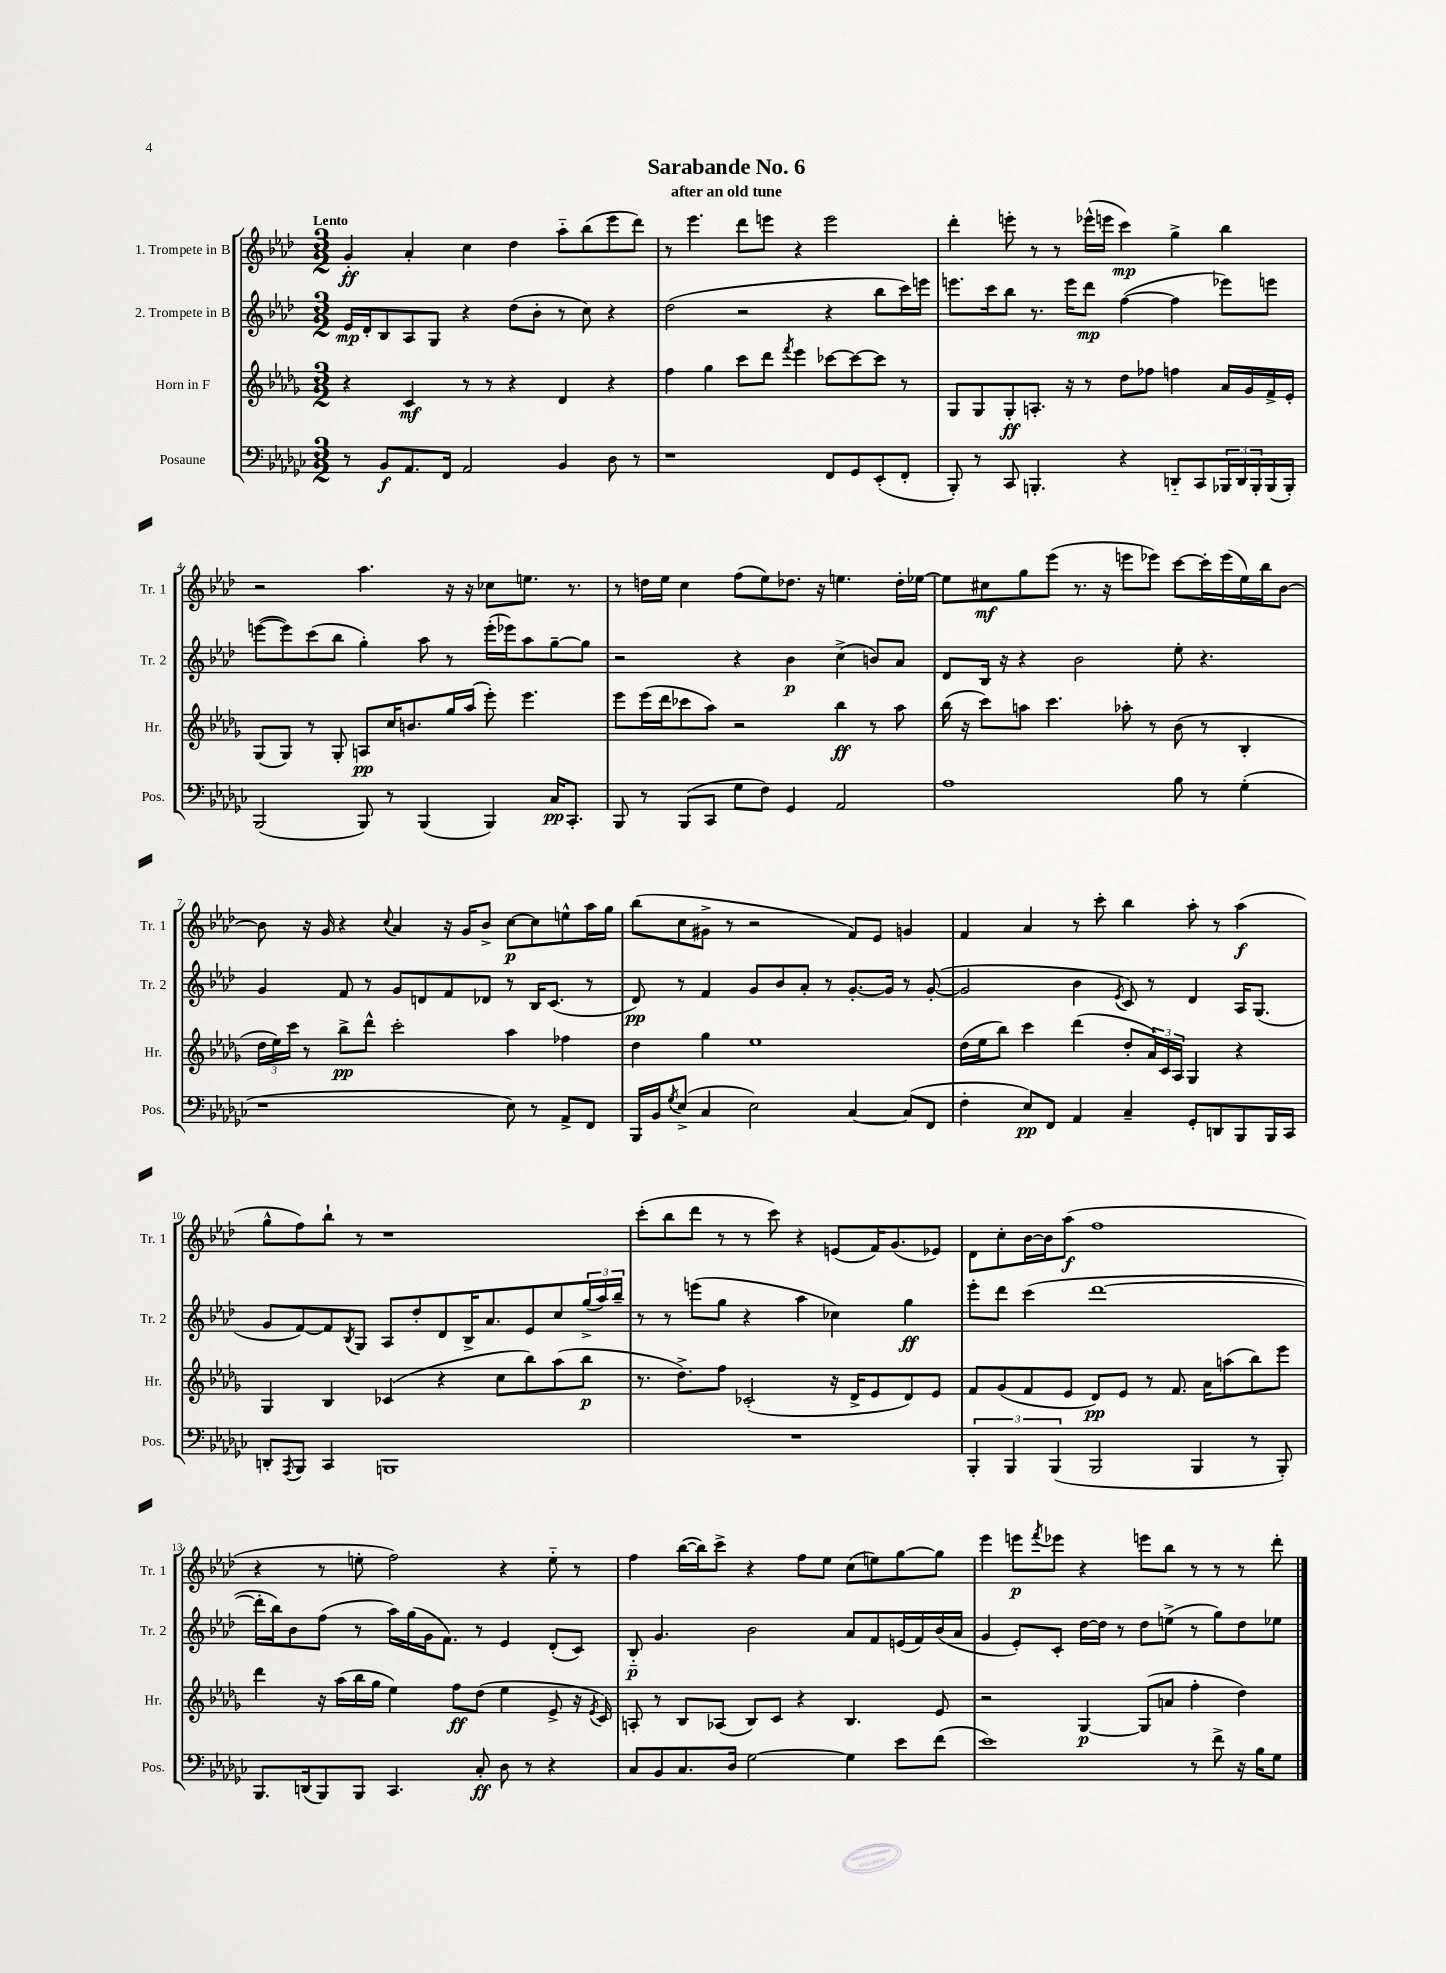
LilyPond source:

\header { title = "Sarabande No. 6" subtitle = "after an old tune" }
<<
\new StaffGroup <<
\new Staff = "s0" \with { instrumentName = "1. Trompete in B" shortInstrumentName = "Tr. 1" } {
    \clef treble \key aes \major \numericTimeSignature \time 3/2 \tempo "Lento"
    g'4-.\ff aes'4-. c''4 des''4 aes''8-_ bes''8( ees'''8 des'''8) |
    r8 ees'''4. des'''8 e'''8 r4 e'''2 |
    des'''4-. e'''8-. r8 r8 ees'''16-^( e'''16 c'''4\mp) g''4-> bes''4 |
    r2 aes''4. r16 r16 ces''8 e''8. r8. |
    r8 d''16 ees''16 c''4 f''8( ees''8) des''8. r16 e''4. des''16-. ees''16~ |
    ees''8 cis''8\mf g''8 ees'''8( r8. r16 e'''8 ees'''8) c'''8~ c'''16-. ees'''16( ees''16) bes''16 bes'8~ |
    bes'8 r16 g'16 r4 \appoggiatura { c''8 } aes'4 r16 g'16 bes'8-> c''8~\p c''8 e''8-^ aes''16 g''16 |
    bes''8( c''8 gis'8-> r8 r2 f'8) ees'8 g'4 |
    f'4 aes'4 r8 c'''8-. bes''4 aes''8-. r8 aes''4\f( |
    g''8-^ f''8) bes''8-! r8 r1 |
    c'''8-.( bes''8 des'''8 r8 r8 c'''8) r4 e'8( f'16) g'8.( ees'8) |
    des'8 c''8-. bes'16~ bes'16 aes''8\f( f''1 |
    r4 r8 e''8-. f''2) r4 e''8-_ r8 |
    f''4 bes''16~( bes''16) c'''8-> r4 f''8 ees''8 c''8( e''8) g''8~ g''8 |
    ees'''4 e'''8\p \acciaccatura { f'''8 } ees'''8 r4 e'''8 bes''8 r8 r8 r8 des'''8-. \bar "|." |
}
\new Staff = "s1" \with { instrumentName = "2. Trompete in B" shortInstrumentName = "Tr. 2" } {
    \clef treble \key aes \major \numericTimeSignature \time 3/2
    ees'16\mp des'16-. bes8 aes8 g8 r4 des''8( bes'8-. r8 c''8) r4 |
    des''2( r2 r4 bes''8 c'''16) e'''16 |
    e'''8. c'''16 bes''8 r8. e'''16 des'''8\mp f''4~( f''4 ees'''8) e'''8 |
    e'''8~( e'''8) c'''8( bes''8 g''4-.) aes''8 r8 e'''16-.( ees'''16) aes''8 g''8~-- g''8 |
    r2 r4 bes'4\p c''4->( b'8) aes'8 |
    des'8 bes16 r16 r4 bes'2 ees''8-. r4. |
    g'4 f'8 r8 g'8 d'8 f'8 des'8 r8 bes16 c'8.( r8 |
    des'8\pp) r8 f'4 g'8 bes'8 aes'8-. r8 g'8.~-. g'16 r8 g'8~-.( |
    g'2 bes'4 \acciaccatura { ees'8 } c'8) r8 des'4 aes16 g8.( |
    g'8 f'8~) f'8 \acciaccatura { bes8 } g8 aes8 des''8-. des'8 bes16-> aes'8. ees'8 c''8 \tuplet 3/2 { g''16->( aes''16) bes''16-- } |
    r8 r8 e'''8( g''8 r4 aes''4 ces''4) g''4\ff |
    ees'''8-. des'''8 c'''4( des'''1~ |
    des'''16-. bes''16) bes'8 f''8( r8 aes''16) g''16( g'16 f'8.) r8 ees'4 des'8-.( c'8) |
    bes8-_\p g'4. bes'2 aes'8 f'8 e'16( f'16) bes'16( aes'16 |
    g'4 ees'8-.) c'8-. des''16~ des''16 r8 des''8 e''8->( r8 g''8) des''8 ees''8 \bar "|." |
}
\new Staff = "s2" \with { instrumentName = "Horn in F" shortInstrumentName = "Hr." } {
    \clef treble \key des \major \numericTimeSignature \time 3/2
    r4 c'4\mf r8 r8 r4 des'4 r4 |
    f''4 ges''4 c'''8 des'''8 \acciaccatura { f'''8 } ees'''4 ces'''8~ ces'''8~ ces'''8 r8 |
    ges8 ges8 ges8-.\ff a8.-. r16 r8 des''8 fes''8 f''4 aes'16 ges'16 f'16-> ees'16-. |
    ges8( ges8) r8 ges8-. a8\pp c''16 b'8. ges''16 aes''16( ees'''8-.) ees'''4. |
    ees'''8 ees'''16( des'''16 ces'''8 aes''8) r2 bes''4\ff r8 aes''8 |
    bes''16( r16 c'''8) a''8 c'''4. aes''8-. r8 bes'8( r8 bes4-. |
    \tuplet 3/2 { des''16 ees''16) c'''16 } r8 bes''8->\pp des'''8-^ c'''2-. aes''4 fes''4 |
    des''4 ges''4 ees''1 |
    des''16( ees''16 bes''8) c'''4 des'''4( des''8-. \tuplet 3/2 { aes'16) c'16 aes16 } ges4 r4 |
    ges4 bes4 ces'4( r4 c''8 bes''8) aes''8( bes''8\p |
    r8. des''8.->) f''8 ces'2-.( r16 des'16-> ees'8 des'8) ees'8 |
    f'8 ges'8( f'8 ees'8 des'8\pp) ees'8 r8 f'8. aes'16 a''8( bes''8) ees'''8 |
    des'''4 r16 aes''16( bes''16 ges''16 ees''4) f''8\ff des''8( ees''4 ees'8-> r16 \acciaccatura { ees'8 } c'16) |
    a8-. r8 bes8 aes8( bes8) c'8 r4 bes4. ees'8 |
    r2 ges4~\p ges8( a'8 f''4-. des''4) \bar "|." |
}
\new Staff = "s3" \with { instrumentName = "Posaune" shortInstrumentName = "Pos." } {
    \clef bass \key ges \major \numericTimeSignature \time 3/2
    r8 bes,8\f aes,8. f,16 aes,2 bes,4 des8 r8 |
    r1 f,8 ges,8 ees,8-.( f,8-. |
    bes,,8-.) r8 ces,8 b,,4.-. r4 d,8-_ ces,8 \tuplet 3/2 { bes,,16 d,16 bes,,16-. } bes,,16( bes,,16-.) |
    bes,,2( bes,,8) r8 bes,,4( bes,,4) ces16\pp ces,8.-. |
    bes,,8 r8 bes,,8( ces,8 ges8 f8) ges,4 aes,2 |
    aes1 bes8 r8 ges4-.( |
    r1 ees8) r8 aes,8-> f,8 |
    bes,,16 bes,16 \acciaccatura { ges8 } ees8->( ces4 ees2) ces4~ ces8( f,8 |
    f4-. ees8\pp) f,8 aes,4 ces4-- ges,8-. d,8 bes,,8 bes,,16 ces,16 |
    d,8-. \acciaccatura { aes,,8 } bes,,8 ces,4 b,,1 |
    R1. |
    \tuplet 3/2 { bes,,4-. bes,,4 bes,,4( } bes,,2 bes,,4 r8 bes,,8-.) |
    bes,,8. d,16( bes,,8) bes,,8 ces,4. ces8-.\ff des8 r8 r4 |
    ces8 bes,8 ces8. des16 ges2~ ges4 ees'8 f'8( |
    ees'1) r8 f'8-> r16 bes16 ges8 \bar "|." |
}
>>
>>
